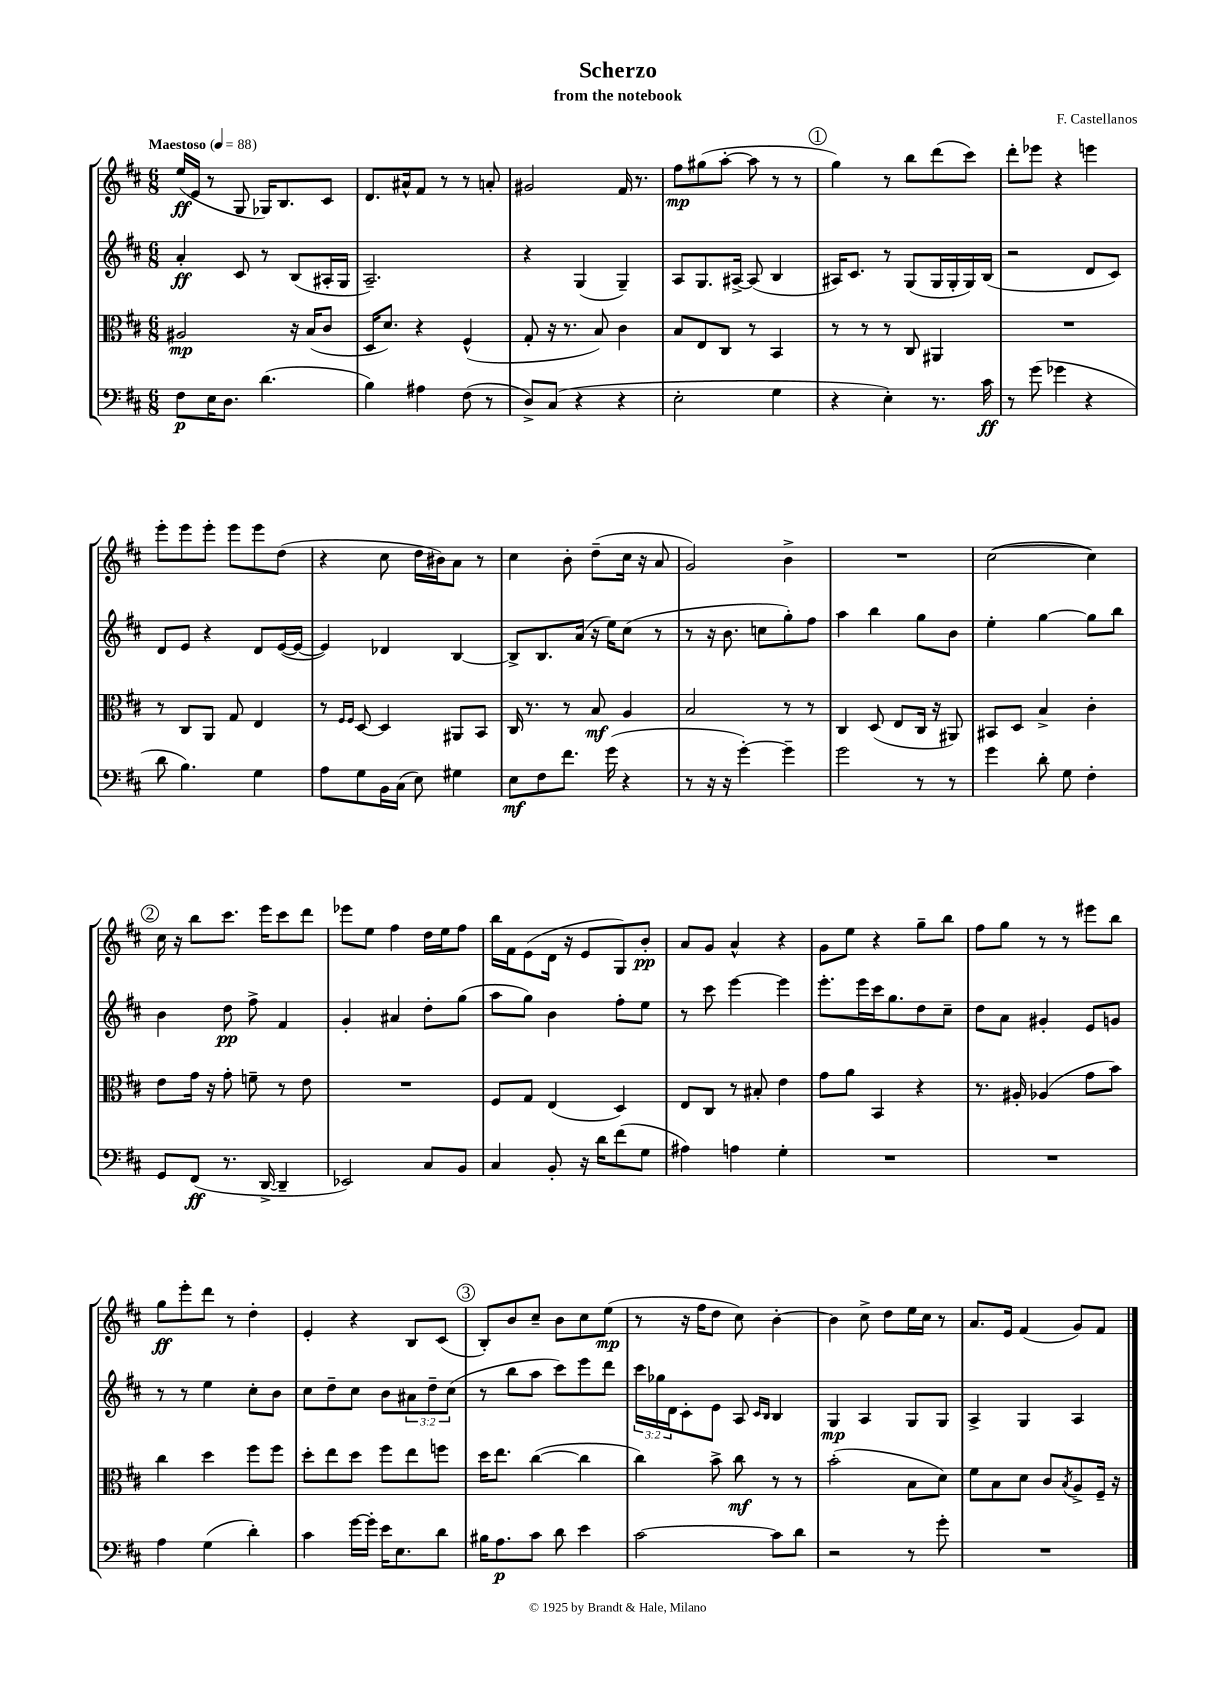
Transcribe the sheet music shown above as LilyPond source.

\header { title = "Scherzo" composer = "F. Castellanos" subtitle = "from the notebook" }
<<
\new StaffGroup <<
\new Staff = "s0" {
    \clef treble \key d \major \numericTimeSignature \time 6/8 \tempo "Maestoso" 4 = 88
    e''16\ff( e'16 r8 g8 ges16) b8. cis'8 |
    d'8. ais'16-^ fis'8 r8 r8 a'8-. |
    gis'2 fis'16 r8. |
    fis''8\mp gis''8( a''8~-. a''8 r8 r8 |
    \mark \markup { \circle "1" } g''4) r8 b''8 d'''8( cis'''8) |
    d'''8-. ees'''8 r4 e'''4 |
    e'''8-. e'''8 e'''8-. e'''8 e'''8 d''8( |
    r4 cis''8 d''16 bis'16) a'8 r8 |
    cis''4 b'8-. d''8--( cis''16 r16 a'8 |
    g'2) b'4-> |
    R2. |
    cis''2~( cis''4) |
    \mark \markup { \circle "2" } cis''16 r16 b''8 cis'''8. e'''16 cis'''8 d'''8 |
    ees'''8 e''8 fis''4 d''16 e''16 fis''8 |
    b''16 fis'16 e'8( d'16 r16 e'8 g8) b'8-.\pp |
    a'8 g'8 a'4-^ r4 |
    g'8 e''8 r4 g''8-- b''8 |
    fis''8 g''8 r8 r8 eis'''8 b''8 |
    g''8\ff e'''8-. d'''8 r8 d''4-. |
    e'4-. r4 b8 cis'8( |
    \mark \markup { \circle "3" } b8-.) b'8 cis''8-- b'8 cis''8 e''8\mp( |
    r8 r16 fis''16 d''8 cis''8) b'4~-. |
    b'4 cis''8-> d''8 e''16 cis''16 r8 |
    a'8. e'16 fis'4( g'8) fis'8 \bar "|." |
}
\new Staff = "s1" {
    \clef treble \key d \major \numericTimeSignature \time 6/8 \override Staff.TupletNumber.text = #tuplet-number::calc-fraction-text
    a'4-.\ff cis'8 r8 b8( ais16-. g16 |
    a2.--) |
    r4 g4( g4--) |
    a8 g8. ais16~-> ais8( b4 |
    \mark \markup { \circle "1" } ais16) cis'8. r8 g8( g16 g16-. g16) b16( |
    r2 d'8 cis'8) |
    d'8 e'8 r4 d'8 e'16~( e'16~ |
    e'4) des'4 b4~ |
    b8-> b8. a'16( r16 e''16) cis''8( r8 |
    r8 r16 b'8. c''8 g''8-.) fis''8 |
    a''4 b''4 g''8 b'8 |
    e''4-. g''4~ g''8 b''8 |
    \mark \markup { \circle "2" } b'4 d''8\pp fis''8-> fis'4 |
    g'4-. ais'4 d''8-. g''8( |
    a''8 g''8) b'4 fis''8-. e''8 |
    r8 cis'''8 e'''4~ e'''4 |
    e'''8.-. e'''16 cis'''16 g''8. d''8 cis''8-- |
    d''8 a'8 gis'4-. e'8 g'8 |
    r8 r8 e''4 cis''8-. b'8 |
    cis''8 d''8-- cis''8 b'8 \tuplet 3/2 { ais'8 d''8-- cis''8( } |
    \mark \markup { \circle "3" } r8 b''8 a''8 cis'''8) e'''8 d'''8 |
    \tuplet 3/2 { cis'''16 ges''16 d'16 } cis'8-. e'8 a8 \grace { cis'16 b16 } b4 |
    g4\mp a4 g8 g8 |
    a4-> g4 a4 \bar "|." |
}
\new Staff = "s2" {
    \clef alto \key d \major \numericTimeSignature \time 6/8
    ais2\mp r16 b16( cis'8 |
    d16 d'8.) r4 fis4-^( |
    g8-. r16 r8. b8) cis'4 |
    b8 e8 cis8 r8 b,4 |
    \mark \markup { \circle "1" } r8 r8 r8 cis8 ais,4 |
    R2. |
    r8 cis8 a,8 g8 e4 |
    r8 \grace { fis16 fis16 } d8~ d4 ais,8 b,8 |
    cis16 r8. r8 b8\mf a4 |
    b2 r8 r8 |
    cis4 d8( e8 cis16 r16 ais,8) |
    bis,8 d8 b4-> cis'4-. |
    \mark \markup { \circle "2" } e'8 g'16 r16 g'8-. f'8-- r8 e'8 |
    R2. |
    fis8 g8 e4( d4) |
    e8 cis8 r8 bis8-. e'4 |
    g'8 a'8 b,4 r4 |
    r8. ais16-. aes4( g'8 b'8) |
    cis''4 d''4 fis''8 fis''8 |
    d''8-. e''8 d''8 fis''8 e''8 f''8 |
    \mark \markup { \circle "3" } d''16 e''8. cis''4~( cis''4 |
    cis''4) b'8-> cis''8\mf r8 r8 |
    b'2-.( b8 d'8) |
    fis'8 b8 d'8 cis'8 \acciaccatura { b8 } a8-> fis16-- r16 \bar "|." |
}
\new Staff = "s3" {
    \clef bass \key d \major \numericTimeSignature \time 6/8
    fis8\p e16 d8. d'4.( |
    b4) ais4 fis8( r8 |
    d8->) cis8( r4 r4 |
    e2-. g4 |
    \mark \markup { \circle "1" } r4 e4-.) r8. cis'16\ff |
    r8 g'8( ges'4 r4 |
    d'8 b4.) g4 |
    a8 g8 b,16 cis16( e8) gis4 |
    e8\mf fis8 fis'8. g'16( r4 |
    r8 r16 r16 g'4~-.) g'4-- |
    g'2 r8 r8 |
    g'4 d'8-. g8 fis4-. |
    \mark \markup { \circle "2" } g,8 fis,8\ff( r8. d,16~-> d,4-- |
    ees,2) cis8 b,8 |
    cis4 b,8-. r16 d'16 fis'8( g8 |
    ais4) a4 g4-. |
    R2. |
    R2. |
    a4 g4( d'4-.) |
    cis'4 g'16~ g'16-. e'16 e8. d'8 |
    \mark \markup { \circle "3" } bis16 a8.\p cis'8 d'8 e'4 |
    cis'2~ cis'8 d'8 |
    r2 r8 g'8-. |
    R2. \bar "|." |
}
>>
>>
\layout { \context { \Score \remove "Bar_number_engraver" } }
